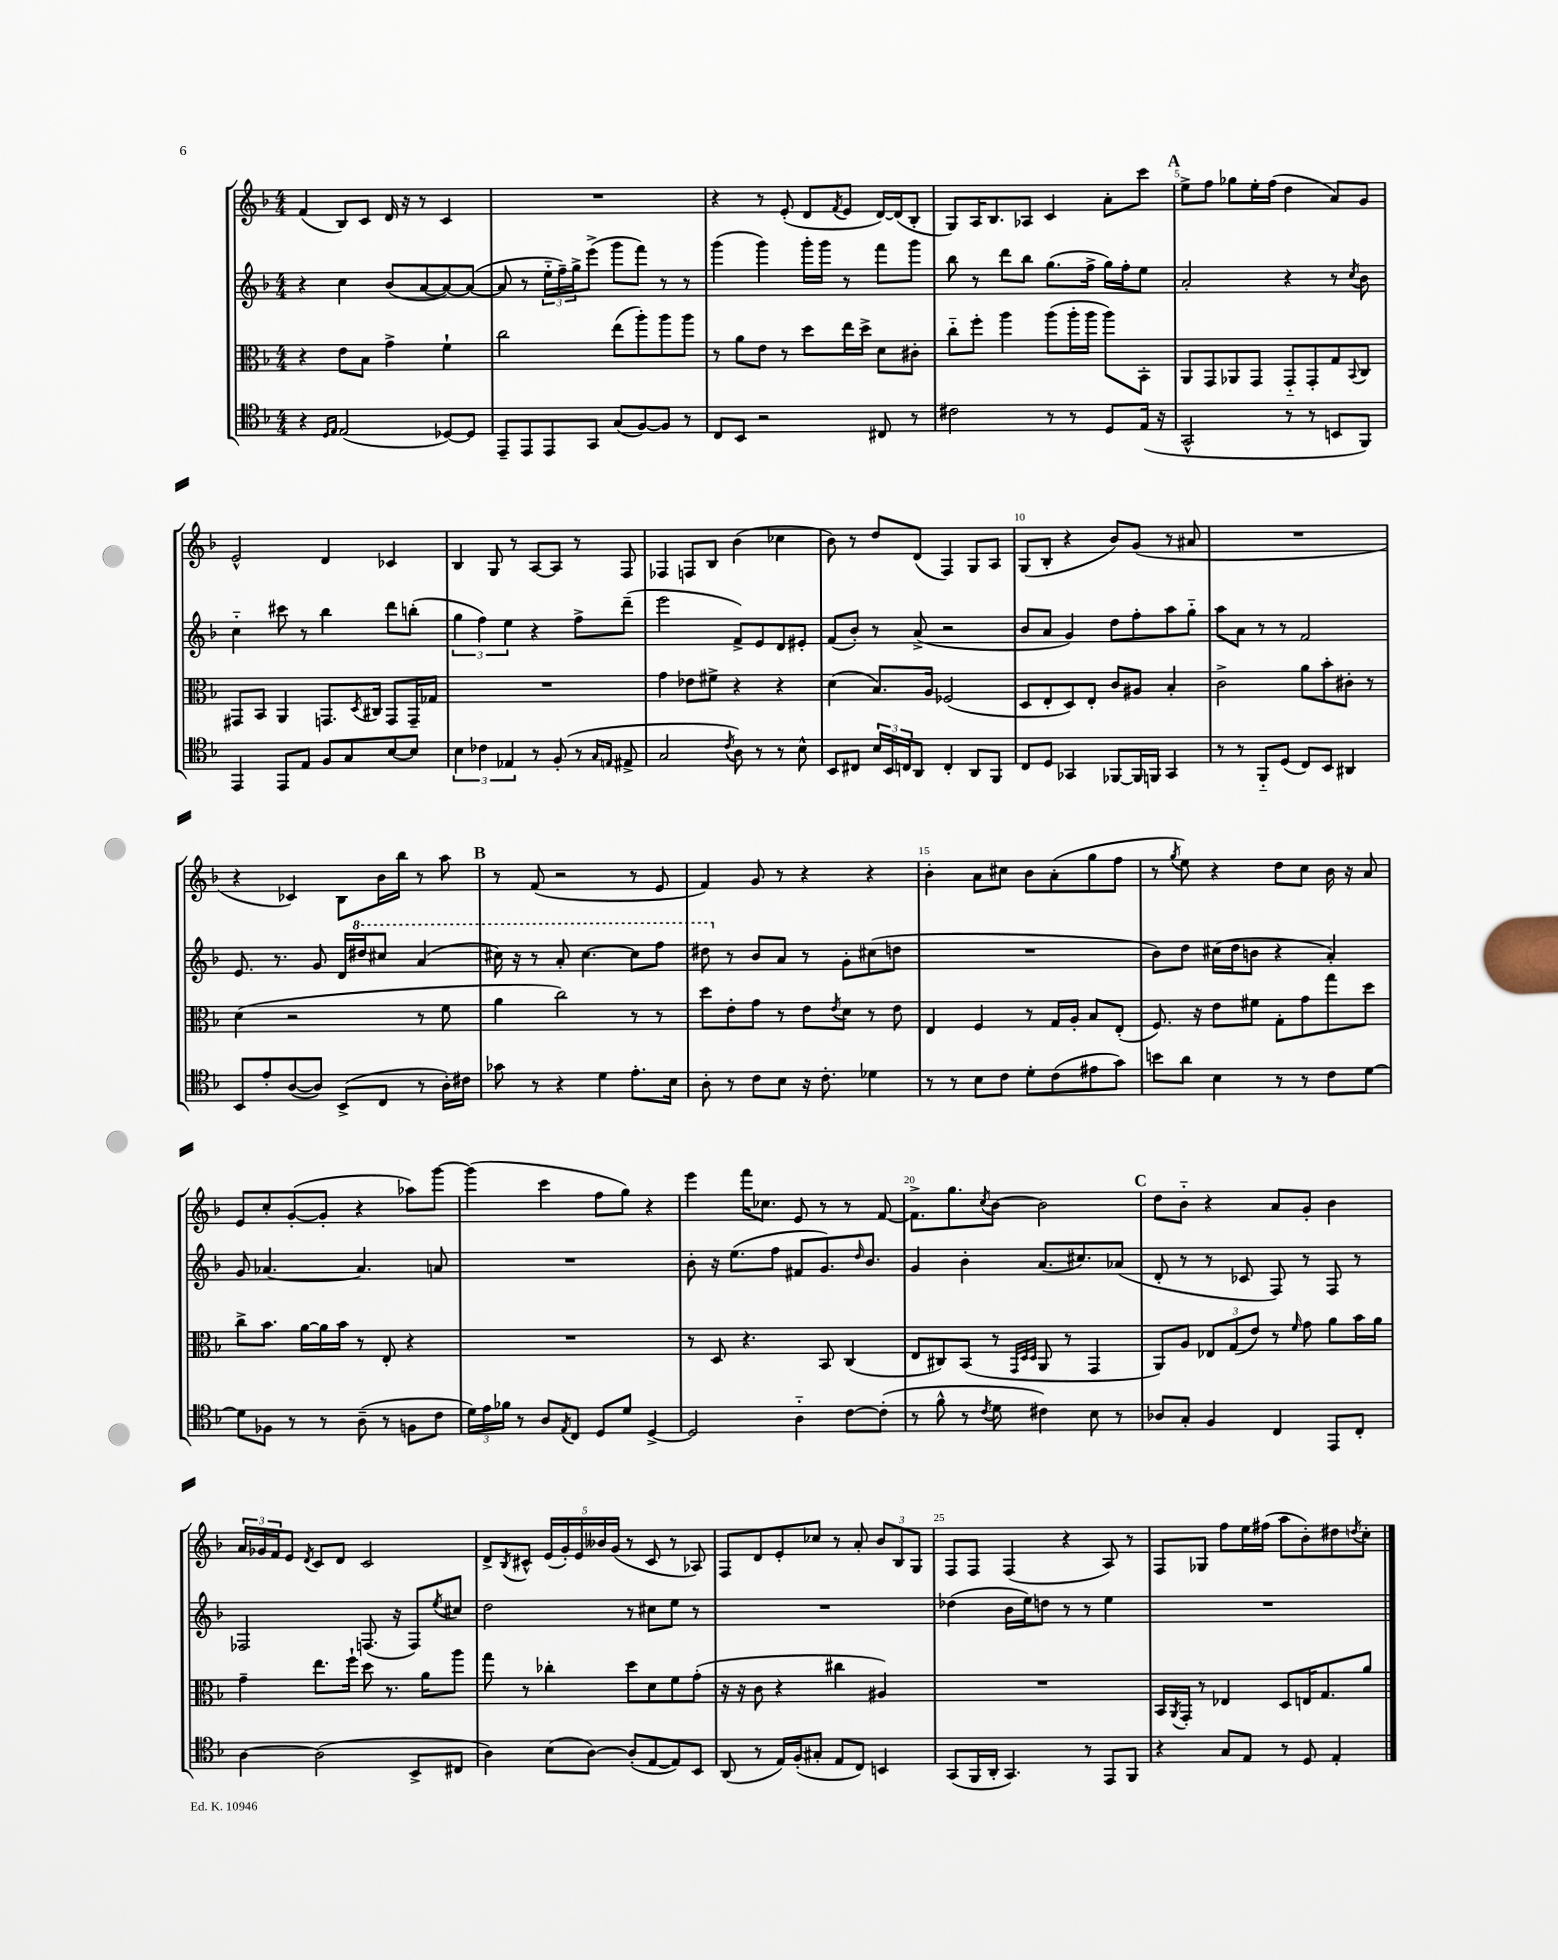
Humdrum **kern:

**kern	**kern	**kern	**kern
*staff4	*staff3	*staff2	*staff1
*clefC4	*clefC3	*clefG2	*clefG2
*k[b-]	*k[b-]	*k[b-]	*k[b-]
*M4/4	*M4/4	*M4/4	*M4/4
4r	4r	4r	(4f
16qqD	.	.	.
16qqE	.	.	.
(2E	8e	4cc	8B-)
.	8B-	.	8c
.	4g^	(8b-	16d
.	.	.	16r
.	.	[8a	8r
[8D-)	4f`	8a_)	4c
8D-]	.	(8a_	.
=	=	=	=
8EE~	2cc	8a]	1r
8EE	.	8r	.
8EE	.	24ee'~	.
.	.	24ff~)	.
.	.	24gg^	.
8GG	.	(8eee^	.
(8G	(8ee	8ggg	.
[8F)	8aa')	8fff)	.
8F]	8aa	8r	.
8r	8aa	8r	.
=	=	=	=
8C	8r	(4ggg	4r
8BB-	8a	.	.
2r	8e	4ggg)	8r
.	8r	.	(8e'
.	8dd	16ggg'	8d
.	.	16ggg	.
.	.	.	8qf
.	16ee	8r	8e
.	16dd^	.	.
8C#	8d	8fff	[16d)
.	.	.	(16d]
8r	8c#'	8ggg	8B-'
=	=	=	=
2c#	8cc'~	8bb-	8G)
.	8ff'	8r	16A
.	.	.	8.B-
.	4aa	8ddd	.
.	.	8bb-	8A-
8r	(8aa	(8.gg	4c
8r	16aa'	.	.
.	16aa	16ff^	.
8D	8aa)	16gg)	8a'
.	.	16ff'	.
(16E	8BB-'	8ee	8ccc
16r	.	.	.
=	=	=	=
2GG^^	8AA	2a'	8ee^
.	8GG	.	8ff
.	8AA-	.	8gg-
.	8GG	.	16ee'
.	.	.	(16ff
8r	8GG'~	4r	4dd
8r	8GG'	.	.
8BB	8G	8r	8a)
.	8qqBB-	8qcc	.
8FF)	8C	8b-	8g
=	=	=	=
4EE	8GG#	4cc'~	2e^^
.	8BB-	.	.
8EE	4AA	8ccc#	.
8E	.	8r	.
8F	8.GG	4bb-	4d
8G	.	.	.
.	8qD	.	.
.	16C#	.	.
[8B-	8GG	8ddd	4c-
8B-]	16GG~	(8bb'	.
.	16G-	.	.
=	=	=	=
6B-	1r	6gg	4B-
6c-	.	6ff)	.
.	.	.	8G
6E-	.	6ee	.
.	.	.	8r
8r	.	4r	[8A
(8F'	.	.	8A]
8r	.	8ff^	8r
16qqG	.	.	.
16qqE	.	.	.
8E#^	.	(8ddd~	8F
=	=	=	=
2G	4g	2eee	4F-
.	8e-	.	8F
.	8f#^	.	8B-
8qc	.	.	.
8A)	4r	8f^)	(4b-
8r	.	8e	.
8r	4r	8d	4cc-
8B-^^	.	8e#'	.
=	=	=	=
8BB-	(4d	(8f	8b-)
8C#	.	8b-')	8r
24B-	8.B-)	8r	8dd
24BB-	.	.	.
24C	.	.	.
8AA	.	(8a^	(8d
.	16A	.	.
4C'	(2F-	2r	4F)
8AA	.	.	8G
8FF	.	.	8A
=	=	=	=
8C	8D	8b-	(8G
8D	8E'	8a	8B-'
4GG-	8D)	4g)	4r
.	8E'	.	.
[8FF-	8c	8dd	8b-)
16FF-]	8A#	8ff'	(8g
16FF	.	.	.
4GG-	4B-'	8aa	8r
.	.	8gg'~	8a#
=	=	=	=
8r	2c^	8aa	1r
8r	.	8a	.
8FF'~	.	8r	.
(8D	.	8r	.
8C)	8a	2f	.
8BB-	8b-'	.	.
4AA#	8c#'	.	.
.	8r	.	.
=	=	=	=
8BB-	(4d	8.e	4r
8e'	.	.	.
.	.	8.r	.
([8A	2r	.	4c-)
8A])	.	8g	.
(8BB-^	.	16d	8B-
.	.	16ddd#	.
8C	.	8ccc#	16b-
.	.	.	16bb-
8r	8r	(4aa	8r
16A')	8f	.	8aa
16c#	.	.	.
=	=	=	=
8g-	4a	16ccc#)	8r
.	.	16r	.
8r	.	8r	(8f
4r	2cc)	8aa'	2r
.	.	[4.ccc#	.
4d	.	.	.
8.e'	8r	8ccc#]	8r
.	8r	8fff	8e
16B-	.	.	.
=	=	=	=
8A'	8dd	8ddd#	4f)
8r	8e'	8r	.
8c	8g	8b-	8g
8B-	8r	8a	8r
16r	8e	8r	4r
8.c'	.	.	.
.	8qe	.	.
.	8d	8g'	.
4d-	8r	(8cc#	4r
.	8e	8dd	.
=	=	=	=
8r	4E	1r	4b-'
8r	.	.	.
8B-	4F	.	8a
8c	.	.	8cc#
8d'	8r	.	8b-
(8c	16G	.	(8a'
.	16A'	.	.
8e#	8B-	.	8gg
8g)	(8E'	.	8ff
=	=	=	=
8b	8.F)	8b-)	8r
.	.	.	8qgg
8a	.	8dd	8ee)
.	16r	.	.
4B-	8e	(16cc#	4r
.	.	16dd	.
.	8f#	8b	.
8r	8G'	4r	8dd
8r	8g	.	8cc
8c	8gg	4a')	16b-
.	.	.	16r
[8d	8dd	.	8a
=	=	=	=
8d]	8cc^	8g	8e
8F-	8.b-	[4.a-	8cc'
8r	.	.	([8g'
.	[16a	.	.
8r	16a]	.	8g']
.	16b-	.	.
(8A~	8r	4.a-]	4r
8r	8E'	.	.
8F	4r	.	8aa-)
8c	.	8a	[8ggg
=	=	=	=
24d)	1r	1r	(4ggg]
24e	.	.	.
24f-	.	.	.
8r	.	.	.
8A	.	.	4ccc
8qE	.	.	.
8C	.	.	.
8D	.	.	8ff
8d	.	.	8gg)
[4D^	.	.	4r
=	=	=	=
2D]	8r	8b-'	4eee
.	8D	16r	.
.	.	(8.ee	.
.	4.r	.	16fff
.	.	.	8.cc-
.	.	8ff	.
4A'~	.	8f#	8e
.	8BB-	8.g)	8r
[8c	(4C	.	8r
.	.	16qqdd	.
.	.	8.b-	.
(8c']	.	.	[8f
=	=	=	=
8r	8E	4g	8.f^]
8f^^	8C#)	.	.
.	.	.	8.gg
8r	(8BB-	4b-'	.
8qc	.	.	8qcc
8d	8r	.	[8b-
.	32qqGG	.	.
.	32qqD	.	.
.	32qqD	.	.
4c#)	8AA	(8.a	2b-]
.	8r	.	.
.	.	8.cc#)	.
8B-	4GG	.	.
8r	.	(8a-	.
=	=	=	=
8A-	8AA)	8d'	8dd
8G'	8A	8r	8b-'~
4F	12E-	8r	4r
.	(12G	.	.
.	.	8c-	.
.	12e)	.	.
4C	8r	8F)	8a
.	16qqf	.	.
.	8g	8r	8g'
8EE	8a	8F	4b-
8C'	16b-	8r	.
.	16a	.	.
=	=	=	=
[4A	4g~	2F-	24a
.	.	.	24g-
.	.	.	24f
.	.	.	8e
.	.	.	8qd
(2A]	8.ee	.	8c
.	.	.	8d
.	16ff`	.	.
.	8dd	(8.F	2c
.	8.r	.	.
.	.	16r	.
8BB-^	.	8F)	.
.	16a	.	.
.	.	8qee	.
8C#	8aa	8cc#	.
=	=	=	=
4A)	8gg	2dd	8d^
.	.	.	8qB-
.	8r	.	8c#^^
(8B-	4cc-'	.	(20e
.	.	.	20g')
.	.	.	20e
[8A)	.	.	.
.	.	.	20b--
.	.	.	(20g
(8A']	8dd	8r	8r
[8E	8d	8cc#	8c#
8E])	8f	8ee	8r
8BB-	(8g'	8r	8A-)
=	=	=	=
(8AA	16r	1r	8F
.	16r	.	.
8r	8c	.	8d
16E)	4r	.	8e'
(16F'	.	.	.
8G#'	.	.	8cc-
8E	4cc#	.	8r
8C)	.	.	8a'
4BB	4A#)	.	12b-
.	.	.	12B-
.	.	.	12G
=	=	=	=
(8GG	1r	(4dd-	8F
16FF	.	.	8F
16AA'	.	.	.
4.GG)	.	16b-	(4F
.	.	16ee)	.
.	.	8dd	.
.	.	8r	4r
8r	.	8r	.
8EE	.	4ee	8A)
8FF	.	.	8r
=	=	=	=
4r	16BB-	1r	8F
.	8qAA	.	.
.	16GG'	.	.
.	8r	.	8G-
8G	4E-	.	8ff
8E	.	.	16ee
.	.	.	(16ff#
8r	8D	.	8aa
8D	16E	.	8b-')
.	8.G	.	.
4E'	.	.	8dd#
.	.	.	8qdd
.	8a	.	8cc'
==	==	==	==
*-	*-	*-	*-
